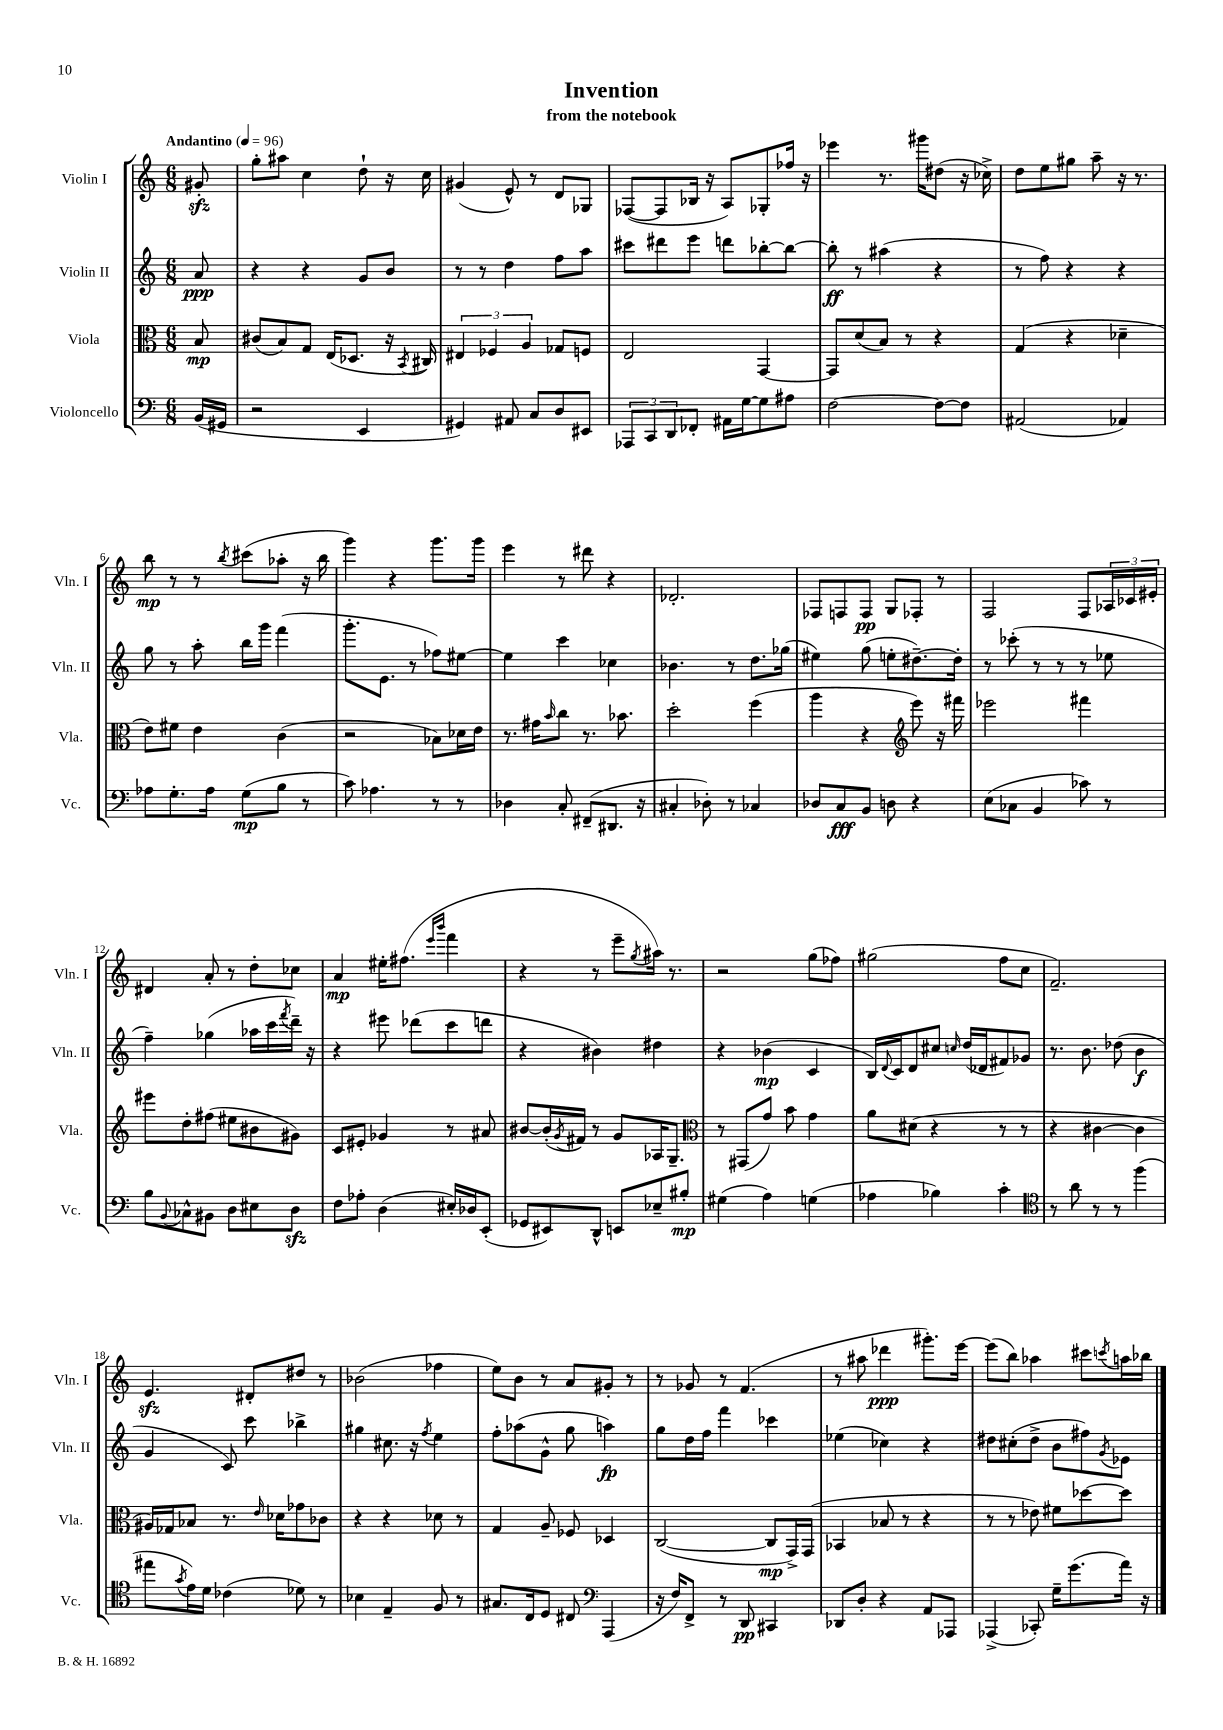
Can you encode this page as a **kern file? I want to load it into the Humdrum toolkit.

**kern	**dynam	**kern	**dynam	**kern	**dynam	**kern	**dynam
*part4	*part4	*part3	*part3	*part2	*part2	*part1	*part1
*staff4	*staff4	*staff3	*staff3	*staff2	*staff2	*staff1	*staff1
*I"Violoncello	*	*I"Viola	*	*I"Violin II	*	*I"Violin I	*
*I'Vc.	*	*I'Vla.	*	*I'Vln. II	*	*I'Vln. I	*
*clefF4	*	*clefC3	*	*clefG2	*	*clefG2	*
*k[]	*	*k[]	*	*k[]	*	*k[]	*
*M6/8	*	*M6/8	*	*M6/8	*	*M6/8	*
*MM96	*	*MM96	*	*MM96	*	*MM96	*
=	=	=	=	=	=	=	=
!	!	!	!	!	!	!LO:TX:a:B:t=Andantino	!
(16BB/LL	.	8B/	mp	8a/	ppp	8g#Xzz'/	.
16GG#X/JJ	.	.	.	.	.	.	.
=1	=1	=1	=1	=1	=1	=1	=1
2r	.	(8c#X/L	.	4r	.	8gg'\L	.
.	.	8B/)	.	.	.	8aa#X\J	.
.	.	8G/J	.	4r	.	4cc\	.
.	.	(16E/KL	.	.	.	.	.
.	.	8.D-X/J	.	.	.	.	.
4EE/	.	.	.	8g/L	.	8dd`\	.
.	.	16r	.	8b/J	.	16r	.
.	.	8qBB/	.	.	.	.	.
.	.	16C#X/)	.	.	.	16cc\	.
=2	=2	=2	=2	=2	=2	=2	=2
4GG#X/)	.	6E#X/	.	8r	.	(4g#X/	.
.	.	.	.	8r	.	.	.
.	.	6F-X/	.	.	.	.	.
8AA#X/	.	.	.	4dd\	.	8e^^/)	.
.	.	6A/	.	.	.	.	.
8C/L	.	.	.	.	.	8r	.
8D/	.	8G-X/L	.	8ff\L	.	8d/L	.
8EE#X/J	.	8Fn/J	.	8aa\J	.	8G-X/J	.
=3	=3	=3	=3	=3	=3	=3	=3
12AAA-X/L	.	2E/	.	8ccc#X\L	.	([8F-X/L	.
12CC/	.	.	.	.	.	.	.
.	.	.	.	8ddd#X\	.	8F-/]	.
12DD/	.	.	.	.	.	.	.
8FF-X'/J	.	.	.	8eee\J	.	16B-X/Jk	.
.	.	.	.	.	.	16r	.
16AA#X\LL	.	.	.	8dddn\L	.	8A/L)	.
[16G\J	.	.	.	.	.	.	.
8G\]	.	[4GG/	.	[8bb-X'\	.	8G-X'/	.
8A#X\J	.	.	.	8bb-\J_	.	16ff-X/Jk	.
.	.	.	.	.	.	16r	.
=4	=4	=4	=4	=4	=4	=4	=4
[2F\	.	8GG/L]	.	8bb-'\]	ff	4eee-X\	.
.	.	(8d/	.	8r	.	.	.
.	.	8B/J)	.	(4aa#X\	.	8.r	.
.	.	8r	.	.	.	.	.
.	.	.	.	.	.	16ggg#X\KL	.
8F\L_	.	4r	.	4r	.	(8dd#X\J	.
8F\J]	.	.	.	.	.	16r	.
.	.	.	.	.	.	16cc-X^\)	.
=5	=5	=5	=5	=5	=5	=5	=5
(2AA#X/	.	(4G/	.	8r	.	8dd\L	.
.	.	.	.	8ff\)	.	8ee\	.
.	.	4r	.	4r	.	8gg#X\J	.
.	.	.	.	.	.	8aa~\	.
4AA-X/)	.	4d-X~\	.	4r	.	16r	.
.	.	.	.	.	.	8.r	.
!!LO:LB:g=z
=6	=6	=6	=6	=6	=6	=6	=6
8A-X\L	.	8e\L)	.	8gg\	.	8bb\	mp
8.G'\	.	8f#X\J	.	8r	.	8r	.
.	.	4e\	.	8aa'\	.	8r	.
16A-\Jk	.	.	.	.	.	.	.
.	.	.	.	.	.	8qbb/	.
(8G\L	mp	.	.	16bb\LL	.	(8ccc#X\L	.
.	.	.	.	16ggg\JJ	.	.	.
8B\J	.	(4c\	.	(4fff\	.	8aa-X'\J	.
8r	.	.	.	.	.	16r	.
.	.	.	.	.	.	16bb\	.
=7	=7	=7	=7	=7	=7	=7	=7
8c\)	.	2r	.	8.ggg'\L	.	4ggg\)	.
4.A-X\	.	.	.	.	.	.	.
.	.	.	.	8.e\J	.	.	.
.	.	.	.	.	.	4r	.
.	.	.	.	8r	.	.	.
8r	.	8B-X\L)	.	8ff-X\L)	.	8.ggg\L	.
8r	.	16d-X\L	.	[8ee#X\J	.	.	.
.	.	16e\JJ	.	.	.	16ggg\Jk	.
=8	=8	=8	=8	=8	=8	=8	=8
4D-X\	.	8.r	.	4ee#\]	.	4eee\	.
.	.	16g#X\KL	.	.	.	.	.
.	.	16qqb/	.	.	.	.	.
8C'/	.	8cc\J	.	4ccc\	.	8r	.
(8FF#X~/L	.	8.r	.	.	.	8ddd#X\	.
8.DD#X/J	.	.	.	4cc-X\	.	4r	.
.	.	8.b-X\	.	.	.	.	.
16r	.	.	.	.	.	.	.
=9	=9	=9	=9	=9	=9	=9	=9
4C#X'/	.	2dd'\	.	4.b-X\	.	2.d-X'/	.
8D-X'\)	.	.	.	.	.	.	.
8r	.	.	.	8r	.	.	.
4C-X/	.	(4ff\	.	8.dd\L	.	.	.
.	.	.	.	(16gg-X\Jk	.	.	.
=10	=10	=10	=10	=10	=10	=10	=10
8D-X/L	.	4aa\	.	4ee#X\)	.	8F-X/L	.
8C/	fff	.	.	.	.	8Fn/	.
8BB/J	.	4r	.	(8gg\	.	8F/J	pp
8Dn\	.	.	.	8een'\L	.	8G/L	.
*	*	*clefG2	*	*	*	*	*
4r	.	8eee\)	.	[8.dd#X~\)	.	8F-X'/J	.
.	.	16r	.	.	.	8r	.
.	.	16fff#X\	.	16dd#'\Jk]	.	.	.
=11	=11	=11	=11	=11	=11	=11	=11
(8E\L	.	2eee-X\	.	8r	.	2F/	.
8C-X\J	.	.	.	(8ccc-X'\	.	.	.
4BB/	.	.	.	8r	.	.	.
.	.	.	.	8r	.	.	.
8c-X\)	.	4fff#X\	.	8r	.	8F/L	.
8r	.	.	.	8ee-X\	.	24A-X/L	.
.	.	.	.	.	.	24c-X/	.
.	.	.	.	.	.	24e#X'/JJ	.
!!LO:LB:g=z
=12	=12	=12	=12	=12	=12	=12	=12
8B\L	.	8eee#X\L	.	4ff~\)	.	4d#X/	.
8qqBB/	.	.	.	.	.	.	.
8C-X^^\	.	8dd'\	.	.	.	.	.
8BB#X\J	.	(8ff#X\J	.	(4gg-X\	.	8a'/	.
8D\L	.	8ee#X\L	.	.	.	8r	.
8E#X\	.	8b#X\	.	16aa-X\LL	.	8dd'\L	.
.	.	.	.	16ccc\	.	.	.
.	.	.	.	8qfff/	.	.	.
8Dzz\J	.	8g#X\J)	.	16ddd~\JJ)	.	8cc-X\J	.
.	.	.	.	16r	.	.	.
=13	=13	=13	=13	=13	=13	=13	=13
8F\L	.	8c/L	.	4r	.	4a/	mp
8A-X'\J	.	8e#X'/J	.	.	.	.	.
(4D\	.	4g-X/	.	8eee#X\	.	16ee#X'\KL	.
.	.	.	.	.	.	(8.ff#X\J	.
.	.	.	.	(8ddd-X\L	.	.	.
.	.	.	.	.	.	16qqeee/LL	.
.	.	.	.	.	.	16qqbbb/JJ	.
16E#X'/LL)	.	8r	.	8ccc\	.	4fff\	.
16D-X/J	.	.	.	.	.	.	.
(8EE'/J	.	8a#X/	.	8dddn\J	.	.	.
=14	=14	=14	=14	=14	=14	=14	=14
8GG-X/L	.	[8b#X/L	.	4r	.	4r	.
8EE#X/)	.	(16b#'/L]	.	.	.	.	.
.	.	8qg/	.	.	.	.	.
.	.	16f#X/JJ)	.	.	.	.	.
8DD^^/J	.	8r	.	4b#X\)	.	8r	.
8EEn/L	.	8g/L	.	.	.	8eee~\L	.
.	.	.	.	.	.	8qgg/	.
8E-X~/	.	16A-X/K	.	4dd#X\	.	16aa#X\Jk)	.
.	.	8.G~/J	.	.	.	8.r	.
8B#X'/J	mp	.	.	.	.	.	.
=15	=15	=15	=15	=15	=15	=15	=15
*	*	*clefC3	*	*	*	*	*
(4G#X\	.	8r	.	4r	.	2r	.
.	.	(8GG#X/L	.	.	.	.	.
4A\)	.	8g/J)	.	(4b-X\	mp	.	.
.	.	8b\	.	.	.	.	.
(4Gn\	.	4g\	.	4c/	.	(8gg\L	.
.	.	.	.	.	.	8ff-X\J)	.
=16	=16	=16	=16	=16	=16	=16	=16
4A-X\	.	8a\L	.	16B/LL)	.	(2gg#X\	.
.	.	.	.	8qqd/	.	.	.
.	.	.	.	16c/J	.	.	.
.	.	(8d#X\J	.	8d/	.	.	.
4B-X\)	.	4r	.	8cc#X/J	.	.	.
.	.	.	.	16qqccn/	.	.	.
.	.	.	.	(16dd/LL	.	.	.
.	.	.	.	16d-X/J	.	.	.
4c'\	.	8r	.	8f#X/)	.	8ff\L	.
.	.	8r	.	8g-X/J	.	8cc\J	.
=17	=17	=17	=17	=17	=17	=17	=17
*clefC4	*	*	*	*	*	*	*
8r	.	4r	.	8.r	.	2.f~/)	.
8a\	.	.	.	.	.	.	.
.	.	.	.	8.b\	.	.	.
8r	.	[4c#X\	.	.	.	.	.
8r	.	.	.	(8dd-X\	.	.	.
(4ff\	.	4c#\]	.	4b\	f	.	.
!!LO:LB:g=z
=18	=18	=18	=18	=18	=18	=18	=18
8ee#X\L	.	16A#X/LL)	.	4g/	.	4.ezz/	.
.	.	16G-X/J	.	.	.	.	.
8qg/	.	.	.	.	.	.	.
16e\L)	.	8B-X/J	.	.	.	.	.
16d\JJ	.	.	.	.	.	.	.
(4c-X\	.	8.r	.	8c/)	.	.	.
.	.	.	.	8ccc\	.	8d#X'/L	.
.	.	16qqe/	.	.	.	.	.
.	.	16d-X\KL	.	.	.	.	.
8d-X\)	.	8g-X\	.	4bb-X^\	.	8dd#X/J	.
8r	.	8c-X\J	.	.	.	8r	.
=19	=19	=19	=19	=19	=19	=19	=19
4B-X\	.	4r	.	4gg#X\	.	(2b-X\	.
4E~/	.	4r	.	8.cc#X\	.	.	.
.	.	.	.	16r	.	.	.
.	.	.	.	8qff/	.	.	.
8F/	.	8d-X\	.	4ee\	.	4ff-X\	.
8r	.	8r	.	.	.	.	.
=20	=20	=20	=20	=20	=20	=20	=20
8.G#X/L	.	4G/	.	8ff'\L	.	8ee\L)	.
.	.	.	.	(8aa-X\	.	8b\J	.
16C/k	.	.	.	.	.	.	.
8D/J	.	8A~/	.	8g^^\J	.	8r	.
8C#X/	.	8F-X/	.	8gg\	.	8a/L	.
*clefF4	*	*	*	*	*	*	*
(4AAA/	.	4D-X/	.	4aan\)	fp	8g#X'/J	.
.	.	.	.	.	.	8r	.
=21	=21	=21	=21	=21	=21	=21	=21
16r	.	([2C/	.	8gg\L	.	8r	.
16F/KL)	.	.	.	.	.	.	.
8FF^/J	.	.	.	16dd\L	.	8g-X/	.
.	.	.	.	16ff\JJ	.	.	.
8r	.	.	.	4fff\	.	8r	.
8DD/	pp	.	.	.	.	(4.f/	.
4CC#X/	.	8C/L]	mp	4ccc-X\	.	.	.
.	.	16GG^/L)	.	.	.	.	.
.	.	(16GG/JJ	.	.	.	.	.
=22	=22	=22	=22	=22	=22	=22	=22
8DD-X/L	.	4BB-X/	.	(4ee-X\	.	8r	.
8D'/J	.	.	.	.	.	8aa#X\	.
4r	.	8B-X/	.	4cc-X\)	.	4ddd-X\	ppp
.	.	8r	.	.	.	.	.
8AA/L	.	4r	.	4r	.	8.ggg#X'\L)	.
8AAA-X/J	.	.	.	.	.	.	.
.	.	.	.	.	.	[16eee\Jk	.
=23	=23	=23	=23	=23	=23	=23	=23
(4AAA-X^/	.	8r	.	8dd#X\L	.	(8eee\L]	.
.	.	8r	.	(8cc#X'\	.	8bb\J)	.
8CC-X'/)	.	8e-X\)	.	8dd#^\J	.	4aa-X\	.
16G~\KL	.	8f#X\L	.	8b\L	.	.	.
(8.g\	.	.	.	.	.	.	.
.	.	[8dd-X\	.	8ff#X\)	.	8ccc#X\L	.
.	.	.	.	8qg/	.	8qcccn/	.
16a\Jk)	.	8dd-\J]	.	8e-X\J	.	16aan\L	.
16r	.	.	.	.	.	16bb-X\JJ	.
==	==	==	==	==	==	==	==
*-	*-	*-	*-	*-	*-	*-	*-
